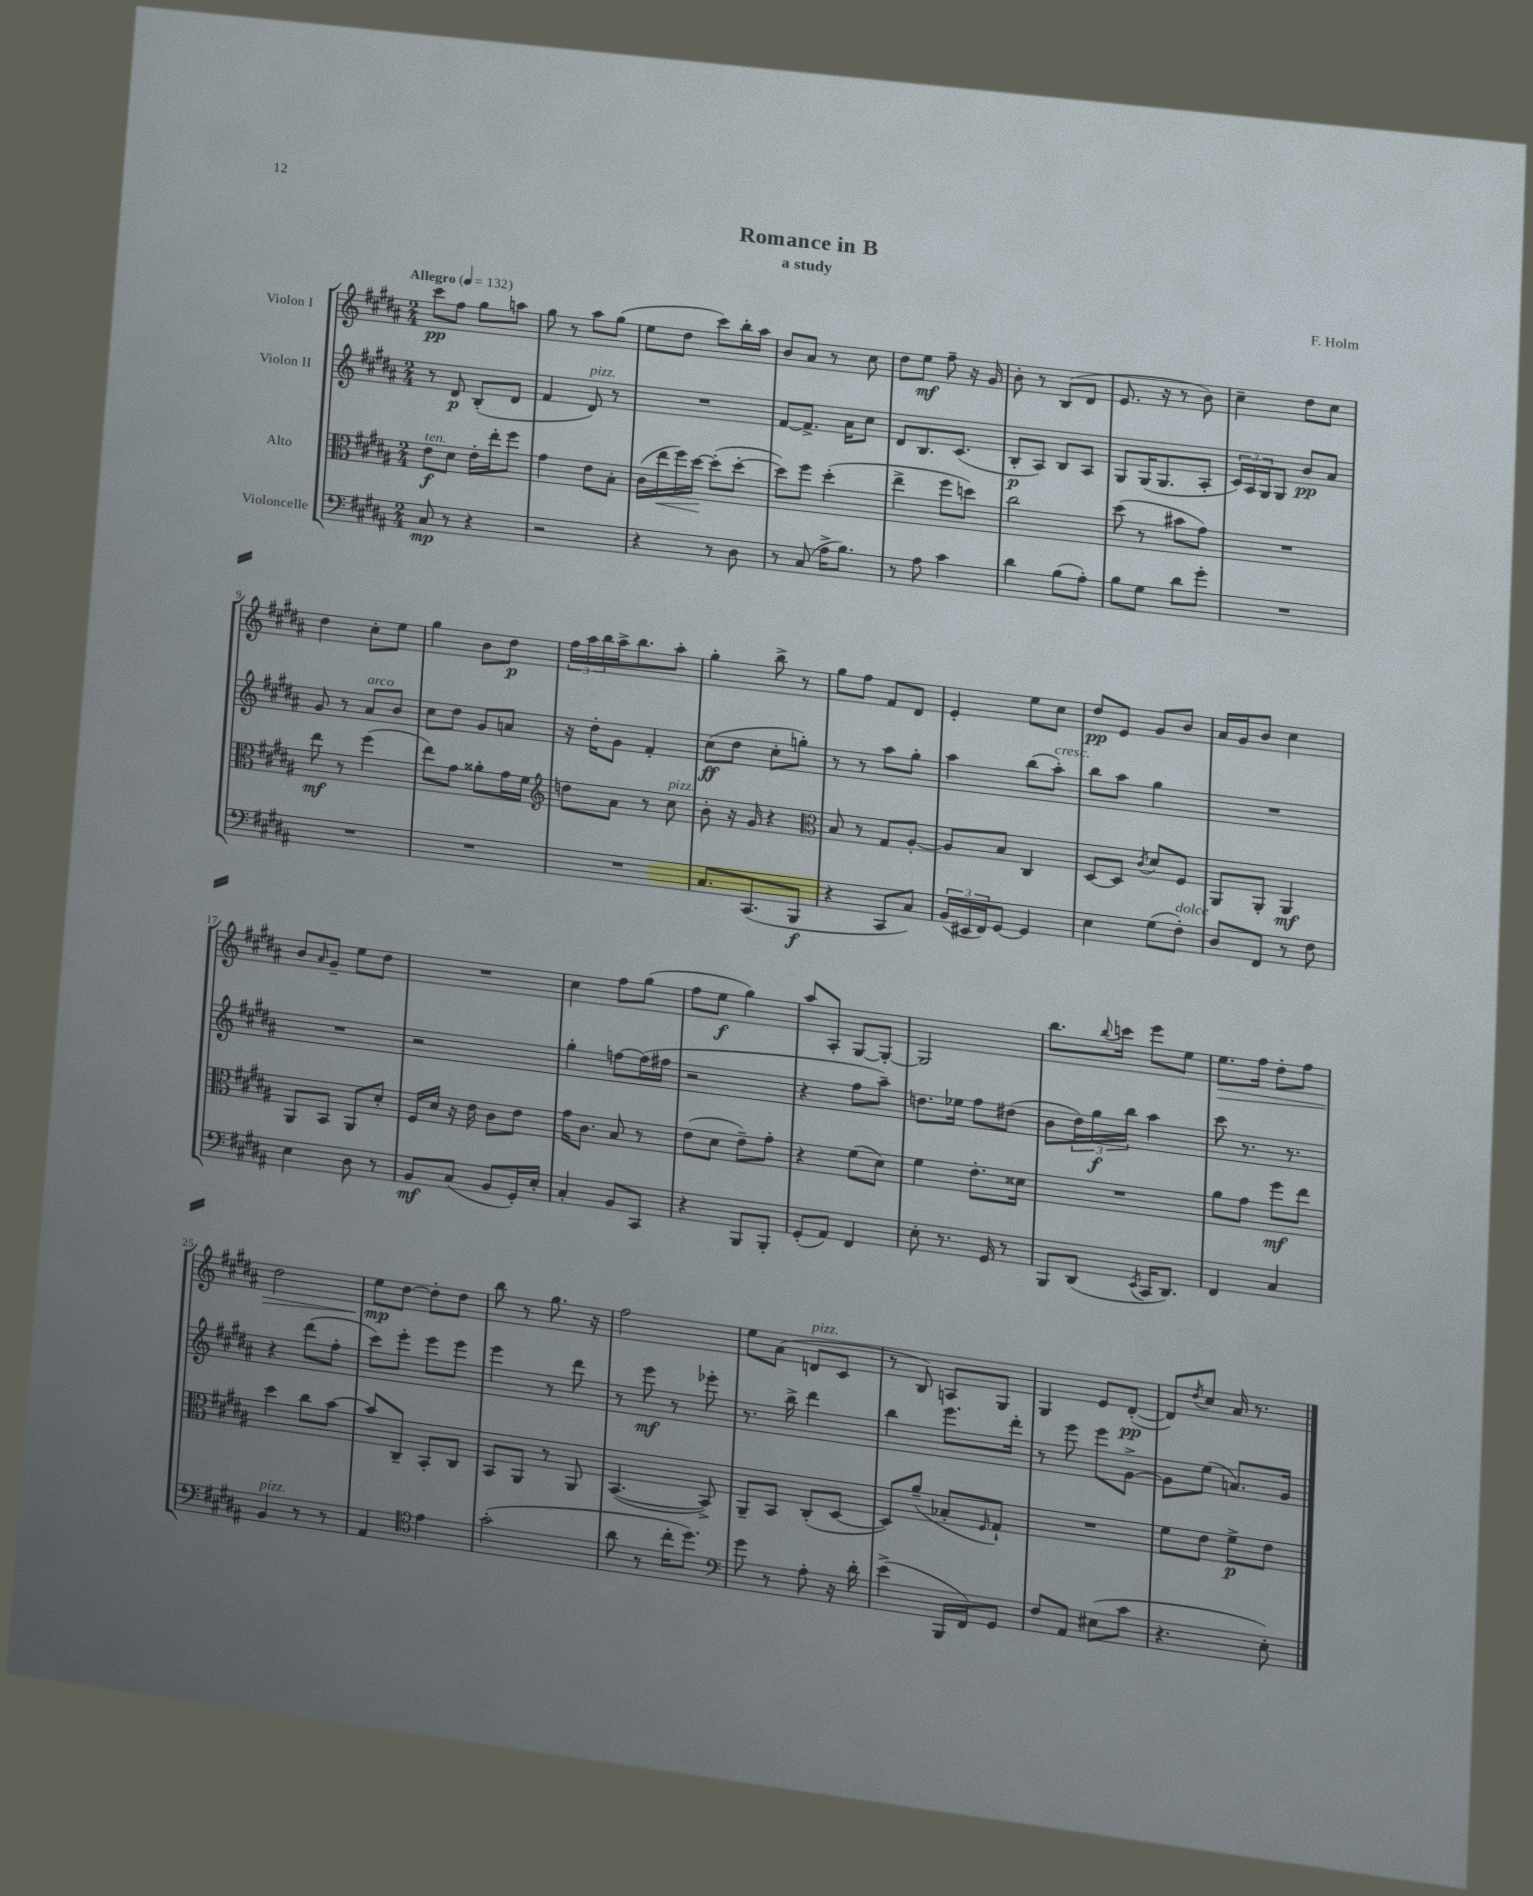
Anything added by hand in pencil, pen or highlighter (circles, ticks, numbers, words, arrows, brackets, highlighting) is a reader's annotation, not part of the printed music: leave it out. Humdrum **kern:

**kern	**kern	**kern	**kern
*staff4	*staff3	*staff2	*staff1
*clefF4	*clefC3	*clefG2	*clefG2
*k[f#c#g#d#a#]	*k[f#c#g#d#a#]	*k[f#c#g#d#a#]	*k[f#c#g#d#a#]
*M2/4	*M2/4	*M2/4	*M2/4
*MM132	*MM132	*MM132	*MM132
8C#/	8e\L	8r	8ccc#\L
8r	8d#\J	8d#/	8ff#\J
4r	16e'\LL	(8B'/L	8gg#\L
.	16ee'\J	.	.
.	8ff#\J	8d#/J	8aa\J
=	=	=	=
2r	4g#\	4f#/	8gg#\
.	.	.	8r
.	8e\L	8d#/)	8aa#\L
.	8B'\J	8r	(8gg#\J
=	=	=	=
4r	(16c#\LL	2r	8ee\L
.	16ee\	.	.
.	16ff#\)	.	8dd#\J
.	[16dd#\JJ	.	.
8r	(8dd#'\]L	.	8ccc#\L)
8D#\	[8dd#'\J	.	16bb'\L
.	.	.	16aa#\JJ
=	=	=	=
8r	8dd#\]L)	[8f#/L	8b/L
(8C#/	8ff#\J	8.f#^/]J	8a#/J
16A#^\LK	(4dd#'\	.	8r
8.B\J)	.	16a#\LK	.
.	.	8cc#\J	8cc#\
=	=	=	=
8r	4ee^\	8d#/L	8dd#\L
8A#\	.	8.B/	8ee\J
4c#\	8ff#\L	.	8ff#~\
.	.	(8.c#/J	.
.	8dd\J)	.	16r
.	.	.	16g#/
=	=	=	=
4d#\	2cc#\	8B'/L	8b'\
.	.	8A#/J)	8r
(8B\L	.	8B/L	(8B/L
8A#'\J)	.	8A#/J	8d#/J
=	=	=	=
8B\L	(8dd#\	8G#/L	8.e/
8G#\J	8r	(16G#/K	.
.	.	8.G#/	16r
8d#\L	8b#\L	.	8r
8g#'\J	8g#\J)	8A#'/J	8b\)
=	=	=	=
2r	2r	24c#/LL)	4cc#~\
.	.	24A#/	.
.	.	24G#/J	.
.	.	8G#/J	.
.	.	8b/L	8dd#\L
.	.	8a#/J	8cc#\J
=	=	=	=
2r	8ee\	8g#/	4dd#\
.	8r	8r	.
.	(4ff#\	8a#/L	8cc#'\L
.	.	8b/J	8ee\J
=	=	=	=
2r	8ee\L)	8cc#\L	4gg#\
.	8g#\J	8dd#\J	.
.	8a##'\L	8g#/L	8b\L
.	16g#\L	8a/J	8dd#\J
.	16f#\JJ	.	.
=	=	=	=
*	*clefG2	*	*
2r	8dd\L	16r	24ff#\LL
.	.	.	24aa#\
.	.	16dd#'\LK	.
.	.	.	24bb\
.	8a#\J	8g#\J	16aa#^\J
.	.	.	8.bb\
.	8r	4f#'/	.
.	8cc#\	.	8aa#'\J
=	=	=	=
8.C#/L	8b'\	(8cc#\L	4gg#'\
.	16r	8dd#\J	.
(8.CC#/	16g#/	.	.
.	4r	8cc#'\L	8bb^\
8BBB/J	.	8gg'\J)	8r
=	=	=	=
*	*clefC3	*	*
4r	8B/	8r	8gg#\L
.	8r	8r	8ff#\J
8CC#/L	8G#/L	8aa#\L	8f#/L
8C#/J)	[8A#'/J	8gg#'\J	8d#/J
=	=	=	=
(24BB/LL	8A#/]L	4aa#\	4e'/
24EE#/	.	.	.
24FF#/J)	.	.	.
[8GG#/J	8B/J	.	.
4GG#/]	4C#/	(8bb\L	8ee\L
.	.	8aa#'\J)	8cc#\J
=	=	=	=
4E\	[8D#/L	8bb\L	8dd#/L
.	8D#/]J	8aa#\J	8e/J
.	8qc#/	.	.
(8G#\L	8d#/L	4gg#\	8g#/L
8F#'\J)	8F#/J	.	8b/J
=	=	=	=
8D#/L	8AA#/L	2r	16a#/LL
.	.	.	16g#/J
8FF#/J	8AA#'/J	.	8b/J
8r	4AA#/	.	4cc#\
8F#\	.	.	.
=	=	=	=
4E\	8AA#/L	2r	8b/L
.	.	.	16qqa#/
.	8BB/J	.	8g#~/J
8D#\	8AA#/L	.	8ee\L
8r	8d#'/J	.	8dd#\J
=	=	=	=
8BB/L	16F#/LL	2r	2r
.	16d#/JJ	.	.
(8C#/J	16r	.	.
.	16e\	.	.
8BB/L	8c#\L	.	.
16GG#'/L)	8e\J	.	.
16E'/JJ	.	.	.
=	=	=	=
4C#'/	16g#\LK	4gg#'\	4cc#\
.	8.c#\J	.	.
8BB/L	8B/	[8ff\L	8ff#\L
8CC#/J	8r	(16ff\]L	(8gg#\J
.	.	16ff#\JJ	.
=	=	=	=
4r	(8e\L	2r	8ff#\L
.	8d#\J	.	8ee\J
8BBB/L	8e~\L)	.	4gg#\)
8BBB'/J	8g#'\J	.	.
=	=	=	=
(8GG#'/L	4r	4r	8aa#/L
8AA#/J)	.	.	8A#'/J
4FF#/	(8f#\L	8ff#\L	[8G#/L
.	8d#\J)	8aa#~\J)	8G#'/_J
=	=	=	=
8E'\	4f#\	8.dd\L	2G#/]
8.r	.	.	.
.	.	16ee-\Jk	.
.	8.e'\L	8ff#\L	.
16GG#/	.	.	.
8r	.	(8dd#\J	.
.	16d##\Jk	.	.
=	=	=	=
8BBB/L	2r	8b\L	8.bb\L
(8DD#/J	.	24dd#\L)	.
.	.	24gg#\	.
.	.	.	8qqbb/
.	.	.	16ccc\Jk
.	.	24bb\JJ	.
8qEE/	.	.	.
16CC#/LK	.	4aa#\	8eee\L
8.DD#/J)	.	.	.
.	.	.	8ee\J
=	=	=	=
4FF#/	8a#\L	8ccc#\	8.ee\L
.	8g#\J	8.r	.
.	.	.	16ff#\Jk
4C#/	8ff#\L	.	8dd#'\L
.	.	8.r	.
.	8ee\J	.	8ff#\J
=	=	=	=
4BB/	4dd#\	4r	2dd#\
8r	8cc#\L	(8ddd#\L	.
8r	[8b\J	8ff#'\J	.
=	=	=	=
4AA#/	8b/]L	8ccc#\L)	8ee\L
.	8C#~/J	8eee'\J	[8dd#\J
*clefC4	*	*	*
4e\	8BB'/L	8eee\L	8dd#'\]L
.	8C#/J	8eee\J	8dd#\J
=	=	=	=
(2g#'\	8BB/L	4eee\	8bb\
.	8AA#/J	.	8r
.	8r	8r	8.gg#\
.	8AA#/	8ddd#\	.
.	.	.	16r
=	=	=	=
8a#\	([4.BB/	8r	2ff#\
8r	.	8eee\	.
16cc#'\LK	.	8r	.
8.dd#\J)	.	.	.
.	8BB^/])	8eee-'\	.
=	=	=	=
*clefF4	*	*	*
8g#\	8AA#~/L	8.r	8ee\L
8r	8BB/J	.	(8a#\J
.	.	16bb^\	.
8A#'\	(8C#'/L	4ddd#\	8d/L
16r	[8D#/J	.	8c#/J
16d#'\	.	.	.
=	=	=	=
(4e^\	8D#/]L)	4bb\	8r
.	(8a#~/J	.	8B/)
16BBB/LL	8B-'/L	8.eee\L	8A/L
16FF#/J)	.	.	.
.	16qqF#/	.	.
8GG#/J	8G#`/J)	.	8G#/J
.	.	16ddd#'\Jk	.
=	=	=	=
8F#/L	2r	8r	4G#/
8AA#/J	.	8eee\	.
(8E#\L	.	8eee\L	8e/L
8c#\J	.	[8g#^\J	([8d#'/J
=	=	=	=
4.r	8f#\L	8g#\]L	8d#/]L)
.	.	.	8qdd#/
.	8e\J	(8ee\J	8cc#/J
.	8f#^\L	8.a/L)	16a#/
.	.	.	8.r
8E'\)	8e\J	.	.
.	.	16g#/Jk	.
==	==	==	==
*-	*-	*-	*-
